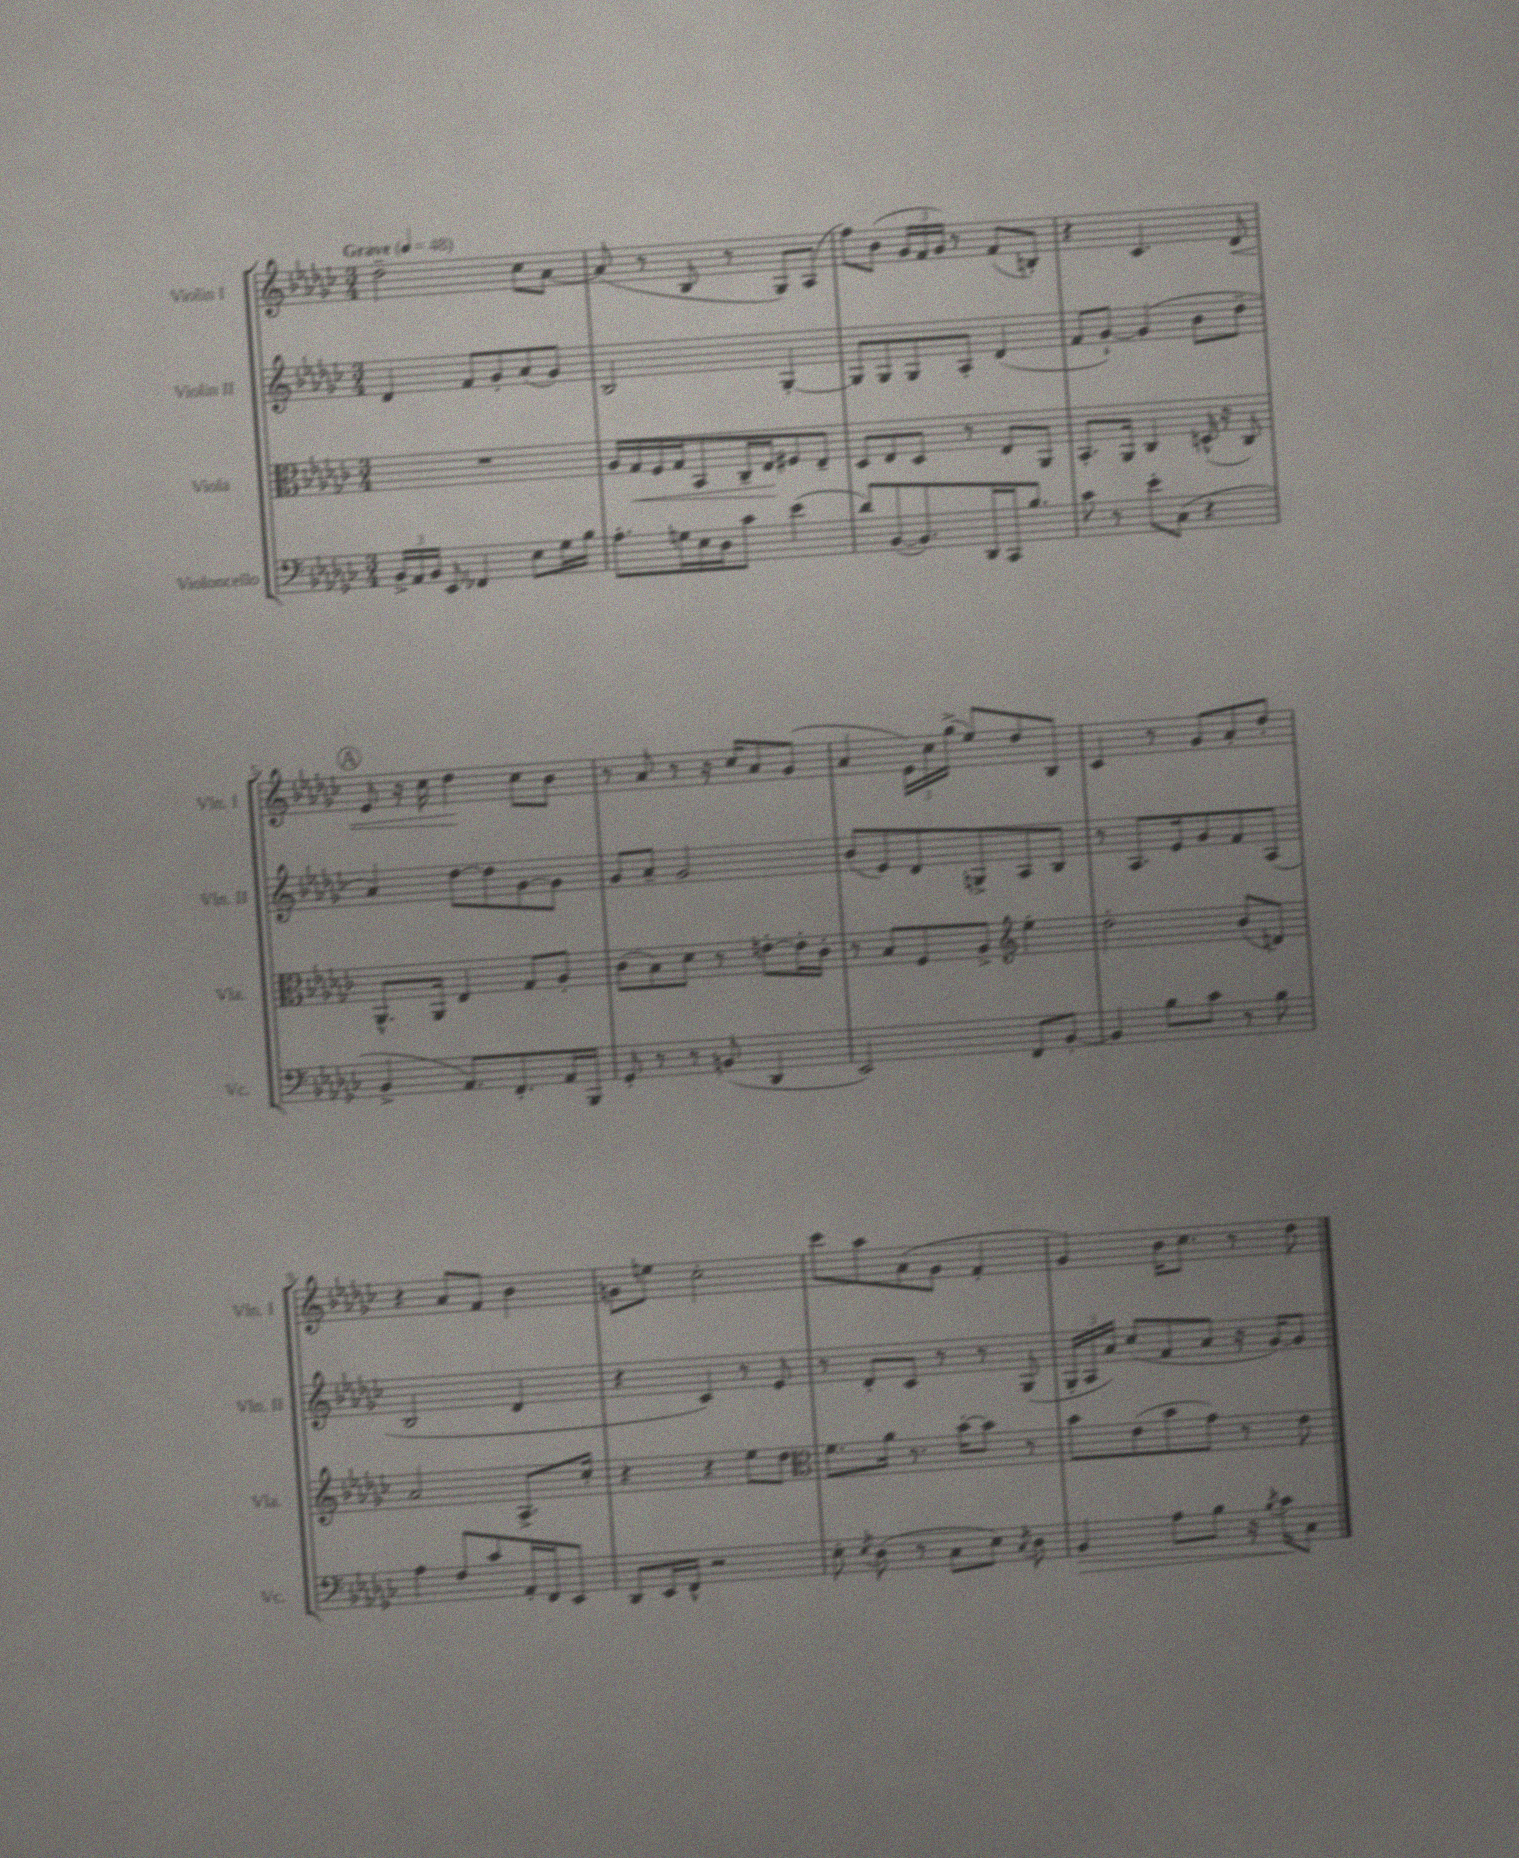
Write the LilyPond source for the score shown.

<<
\new StaffGroup <<
\new Staff = "s0" \with { instrumentName = "Violin I" shortInstrumentName = "Vln. I" } {
    \clef treble \key ges \major \numericTimeSignature \time 3/4 \tempo "Grave" 4 = 48
    \autoBeamOff des''2-- ces''8[ aes'8]~ |
    aes'8( r8 bes8 r8 ges8[) aes8]( |
    f''8[) bes'8]( \tuplet 3/2 { ges'16[ f'16 ges'16]) } r8 f'8[( b8]-.) |
    r4 ces'4. des'8\< |
    \mark \markup { \circle "A" } ees'8 r16 ces''16 des''4\! ces''8[ bes'8] |
    r8 aes'8 r8 r16 ces''16[ aes'8 ges'8]( |
    aes'4 \tuplet 3/2 { ees'16[) ces''16 ges''16]->( } ees''8[) des''8 bes8] |
    ces'4 r8 ges'8[ aes'8-. des''8]-. |
    r4 aes'8[ f'8] bes'4 |
    g'8[ e''8] ces''2-. |
    ces'''8[ aes''8 aes'8( ges'8] f'4-. |
    ges'4) bes'16[ ces''8.] r8 des''8 \bar "|." |
}
\new Staff = "s1" \with { instrumentName = "Violin II" shortInstrumentName = "Vln. II" } {
    \clef treble \key ges \major \numericTimeSignature \time 3/4
    \autoBeamOff des'4 f'8[ ges'8-. aes'8( ges'8]) |
    bes2 ges4~-. |
    ges8[ ges8 ges8 aes8]-. des'4( |
    f'8[ ges'8]~-!) ges'4( bes'8[ des''8]-- |
    \mark \markup { \circle "A" } aes'4) des''8[~ des''8 ges'8~ ges'8] |
    ges'8[ aes'8]-- ges'2 |
    bes'8[( ees'8) des'8 g8-> aes8 bes8] |
    r8 aes8.[ ees'16 ges'8 f'8 aes8]( |
    bes2 des'4 |
    r4 ces'4) r8 ees'8 |
    r8 des'8[-. ces'8] r8 r8 ges8( |
    \tuplet 3/2 { ges16[-. aes16 aes'16]) } ces''8[( f'8 aes'8] r16 ges'16[~) ges'8] \bar "|." |
}
\new Staff = "s2" \with { instrumentName = "Viola" shortInstrumentName = "Vla." } {
    \clef alto \key ges \major \numericTimeSignature \time 3/4
    \autoBeamOff R2. |
    aes16[ ges16\< f16 ges16 bes,8 ces16-- ees16\! fis8 ees8]-- |
    des8[ ees8 des8] r8 ees8[ aes,8] |
    bes,8.[-. aes,16] ces4 d16-^( r16 ces8) |
    \mark \markup { \circle "A" } aes,8.[-^ aes,16] ees4 ges8[ aes8]-. |
    ces'8[( bes8) des'8] r8 e'8[~-. e'16-. ces'16]-. |
    r8 bes8[ f8 aes8]-> \clef treble ees''4-. |
    des''2-. bes'8[( d'8]) |
    aes'2 aes8.[-> ces''16]-. |
    r4 r4 ees''8[ des''8] |
    \clef alto f'8.[ aes'16] r8. bes'16[~-. bes'8] r8 |
    bes'8[ ees'8( bes'8 ges'8]) r8 ees'8 \bar "|." |
}
\new Staff = "s3" \with { instrumentName = "Violoncello" shortInstrumentName = "Vc." } {
    \clef bass \key ges \major \numericTimeSignature \time 3/4
    \autoBeamOff \tuplet 3/2 { bes,16[-> aes,16 bes,16] } ees,8 fes,4 ees8[ ges16 bes16] |
    aes8.[-. g16 ees16 des16 ces'8] ees'4( |
    des'8[) bes,8~( bes,8.) des,16 ces,16 bes8.] |
    ces'8 r8 ees'8[-. ces8]( r4 |
    \mark \markup { \circle "A" } bes,4-> aes,8.[) f,8.-. aes,16 bes,,16] |
    ges,8-. r8 r8 b,8( des,4 |
    ees,2) f,8[ bes,8]~-. |
    bes,4 bes8[ ces'8] r8 bes8 |
    aes4 f8[ ces'8 aes,16-. f,16 ees,8] |
    des,8[ ees,16 f,16]-^ r2 |
    ees8-. \acciaccatura { ees8 } des8( r8 ces8[ ees8]) \acciaccatura { ces8 } des8 |
    bes,4\> aes8[ bes8] r16 \acciaccatura { bes8 } ces'16[\! ces8] \bar "|." |
}
>>
>>
